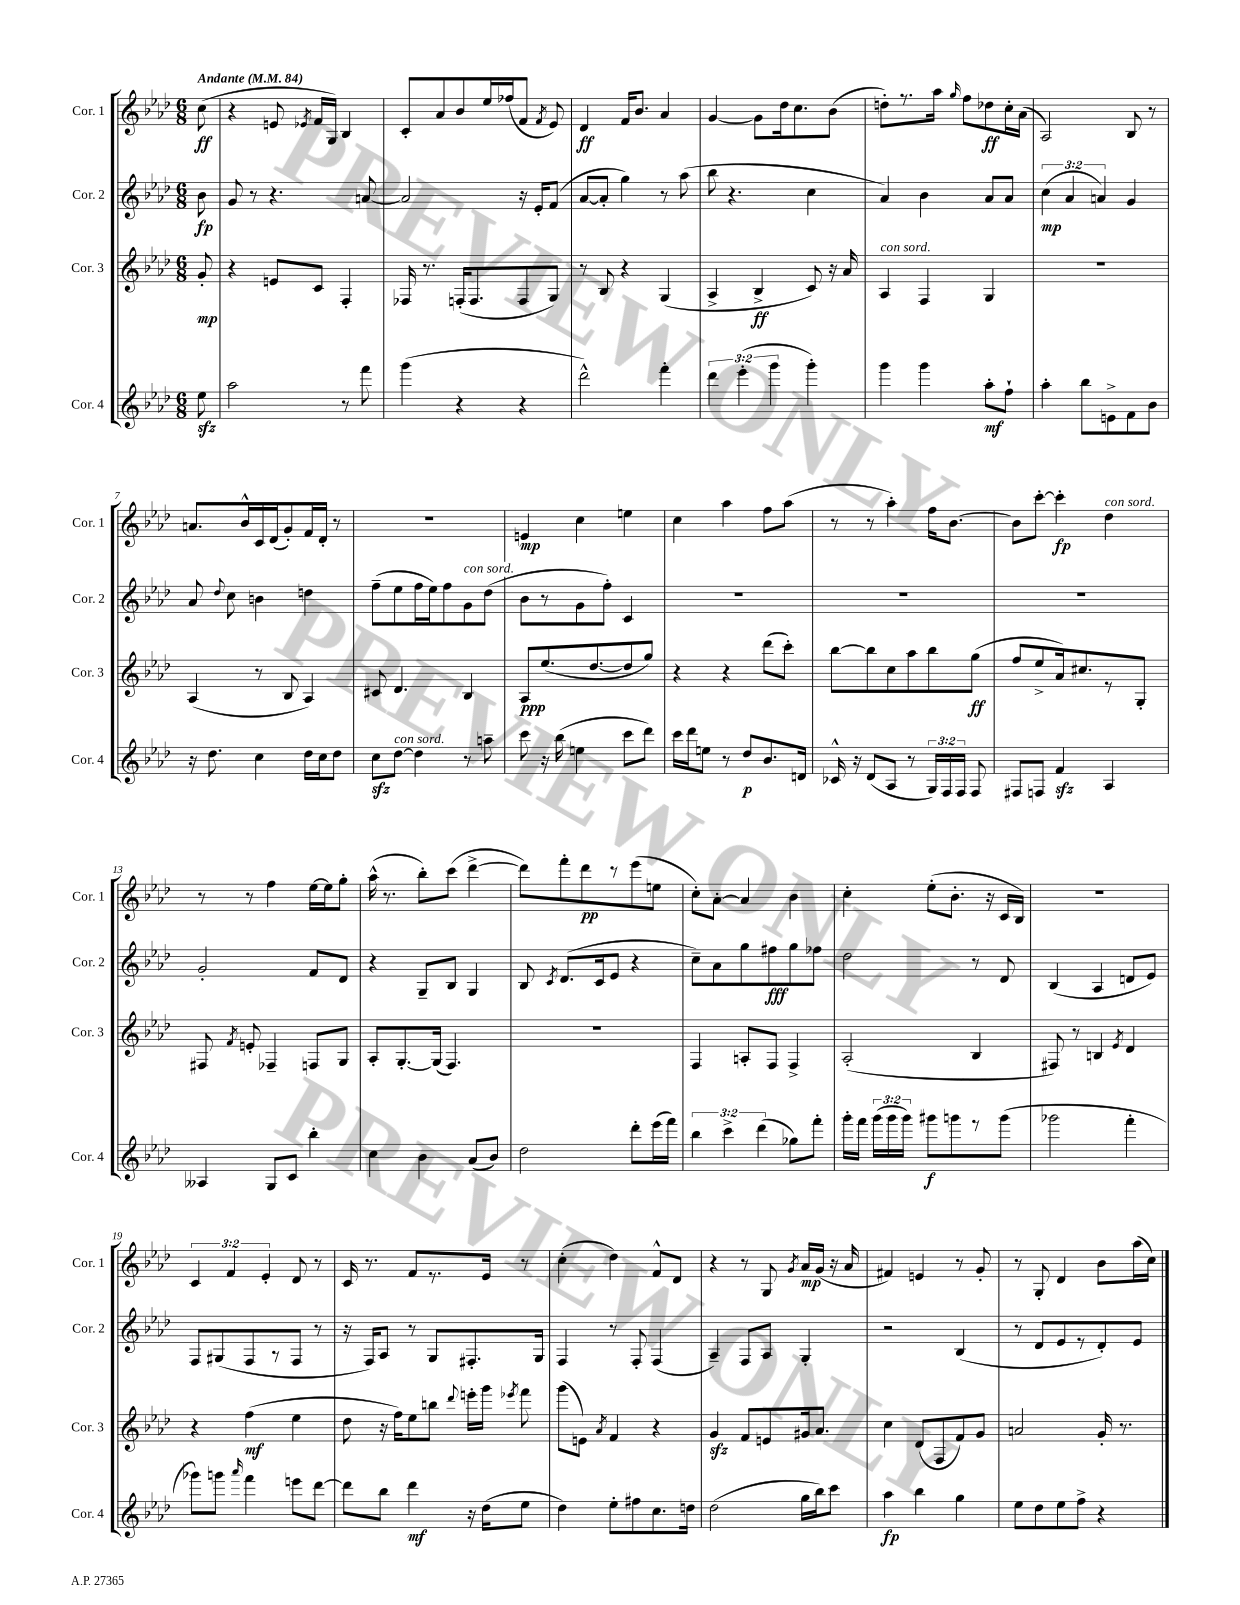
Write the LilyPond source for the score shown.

<<
\new StaffGroup <<
\new Staff = "s0" \with { instrumentName = "Cor. 1" shortInstrumentName = "Cor. 1" } {
    \clef treble \key aes \major \numericTimeSignature \time 6/8 \override Staff.TupletNumber.text = #tuplet-number::calc-fraction-text \partial 8 \tempo "Andante" 4 = 84
    \autoBeamOff c''8\ff( |
    r4 e'8 \acciaccatura { ees'8 } f'16[ g16]) bes4 |
    c'8[-. aes'8 bes'8 ees''16 fes''16( f'8] \acciaccatura { f'8 } ees'8) |
    des'4\ff f'16[ bes'8.] aes'4 |
    g'4~ g'8[ des''16 c''8. bes'8]( |
    d''8[-.) r8. aes''16] \grace { g''16 } f''8[ des''8\ff c''16-. aes'16]( |
    aes2) bes8 r8 |
    a'8.[ bes'16-^ c'16 des'16( g'8-.) f'16 des'16]-. r8 |
    R2. |
    e'4\mp c''4 e''4 |
    c''4 aes''4 f''8[ aes''8]( |
    r8 r8 aes''4-.) f''16[ bes'8.]~ |
    bes'8[ c'''8]~-. c'''4-.\fp des''4^\markup { \italic "con sord." } |
    r8 r8 f''4 ees''16[~ ees''16 g''8]-. |
    aes''16-^( r8. bes''8[-.) c'''8]( des'''4~-> |
    des'''8[) f'''8-. des'''8\pp r8 ees'''8( e''8] |
    c''8[-.) aes'8]~-. aes'4 bes'4 |
    c''4-. ees''8[-.( bes'8.]-. r16 c'16[ bes16]) |
    R2. |
    \tuplet 3/2 { c'4 f'4 ees'4-. } des'8 r8 |
    c'16 r8. f'8[ r8. ees'16] r8 |
    c''4-.( des''4) f'8[-^ des'8] |
    r4 r8 g8 \acciaccatura { g'8 } aes'16[\mp g'16]( r16 aes'16 |
    fis'4) e'4 r8 g'8-. |
    r8 g8-. des'4 bes'8[ aes''16( c''16]) \bar "|." |
}
\new Staff = "s1" \with { instrumentName = "Cor. 2" shortInstrumentName = "Cor. 2" } {
    \clef treble \key aes \major \numericTimeSignature \time 6/8 \override Staff.TupletNumber.text = #tuplet-number::calc-fraction-text \partial 8
    \autoBeamOff bes'8\fp |
    g'8 r8 r4. a'8~ |
    a'2 r16 ees'16[-. f'8]( |
    aes'8[~ aes'8]-. g''4) r8 aes''8( |
    bes''8 r4. c''4 |
    aes'4) bes'4 aes'8[ aes'8] |
    \tuplet 3/2 { c''4\mp( aes'4 a'4) } g'4 |
    aes'8 \appoggiatura { des''8 } c''8 b'4 d''4 |
    f''8[--( ees''8 f''16 ees''16) f''8 g'8^\markup { \italic "con sord." } des''8]( |
    bes'8[ r8 g'8 f''8]-.) c'4 |
    R2. |
    R2. |
    R2. |
    g'2-. f'8[ des'8] |
    r4 g8[-- bes8] g4 |
    bes8 \acciaccatura { c'8 } des'8.[( c'16 ees'8] r4 |
    c''8[--) aes'8 g''8 fis''8\fff g''8 fes''8] |
    des''2 r8 des'8 |
    bes4( aes4 d'8[ ees'8]) |
    f8[ gis8( f8 r8 f8] r8 |
    r16 f16[) aes8] r8 g8[ fis8.-. g16] |
    f4 r8 f8-. f4( |
    aes4--) f8[ aes8] g4-. |
    r2 bes4( |
    r8 des'8[ ees'8 r8 des'8-.) ees'8] \bar "|." |
}
\new Staff = "s2" \with { instrumentName = "Cor. 3" shortInstrumentName = "Cor. 3" } {
    \clef treble \key aes \major \numericTimeSignature \time 6/8 \partial 8
    \autoBeamOff g'8-.\mp |
    r4 e'8[ c'8] f4-. |
    fes16 r8. f16[-.( f8. f8 g8]) |
    r8 bes8 r4 g4( |
    aes4-> bes4->\ff c'8) r16 aes'16 |
    aes4^\markup { \italic "con sord." } f4 g4 |
    R2. |
    aes4( r8 bes8 aes4) |
    cis'8 des'4. bes4 |
    aes8[\ppp ees''8.( des''8.~ des''8 g''8]) |
    r4 r4 des'''8[( c'''8]-.) |
    bes''8[~ bes''8 c''8 aes''8 bes''8 g''8]\ff( |
    f''8[ ees''8-> aes'16) cis''8. r8 g8]-. |
    fis8 \acciaccatura { f'8 } e'8-. fes4-- f8[ g8] |
    aes8[-. g8.~-. g16]( f4.) |
    R2. |
    f4 a8[-. f8] f4-> |
    aes2-.( bes4 |
    fis8) r8 b4 \acciaccatura { ees'8 } des'4 |
    r4 f''4\mf( ees''4 |
    des''8 r16 f''16[) ees''8 b''8] \appoggiatura { des'''8 } e'''16[-. g'''16] \acciaccatura { ees'''8 } f'''8 |
    g'''8[( e'8]) \acciaccatura { aes'8 } f'4 r4 |
    g'4\sfz f'8[ e'8 gis'16 aes'8.] |
    c''4 des'8[( f8 f'8) g'8] |
    a'2 g'16-. r8. \bar "|." |
}
\new Staff = "s3" \with { instrumentName = "Cor. 4" shortInstrumentName = "Cor. 4" } {
    \clef treble \key aes \major \numericTimeSignature \time 6/8 \override Staff.TupletNumber.text = #tuplet-number::calc-fraction-text \partial 8
    \autoBeamOff ees''8\sfz |
    aes''2 r8 f'''8 |
    g'''4( r4 r4 |
    des'''2-^) f'''4-. |
    \tuplet 3/2 { des'''4 ees'''4-.( g'''4 } g'''4-.) |
    g'''4 g'''4 aes''8[-.\mf f''8]-! |
    aes''4-. bes''8[ e'8-> f'8 bes'8] |
    r16 des''8. c''4 des''16[ c''16 des''8] |
    c''8[\sfz des''8]~^\markup { \italic "con sord." } des''4 r8 a''8-- |
    c'''8 r16 bes''16( e''4 c'''8[ des'''8]) |
    c'''16[ des'''16 e''8] r8 des''8[\p bes'8. d'16] |
    ces'16-^ r16 des'8[( aes8] r8 \tuplet 3/2 { g16[) f16 f16] } f8 |
    fis8[ f8] f'4\sfz aes4 |
    aeses4 g8[ c'8] bes''4-. |
    c''4 bes'4 aes'8[( bes'8]) |
    des''2 des'''8[-. ees'''16( f'''16]) |
    \tuplet 3/2 { bes''4 c'''4-> des'''4( } ges''8[) f'''8]-. |
    g'''16[-. f'''16] \tuplet 3/2 { g'''16[( g'''16 g'''16]) } gis'''8[\f g'''8 r8 g'''8]( |
    ges'''2 f'''4-. |
    ges'''8[) g'''8] \grace { aes'''16 } f'''4 e'''8[ des'''8]~ |
    des'''8[ bes''8] des'''4\mf r16 des''16[( ees''8] |
    des''4) ees''8[-. fis''8 c''8. d''16] |
    des''2( g''16[ bes''16) c'''8] |
    aes''4\fp bes''4 g''4 |
    ees''8[ des''8 ees''8 f''8]-> r4 \bar "|." |
}
>>
>>
